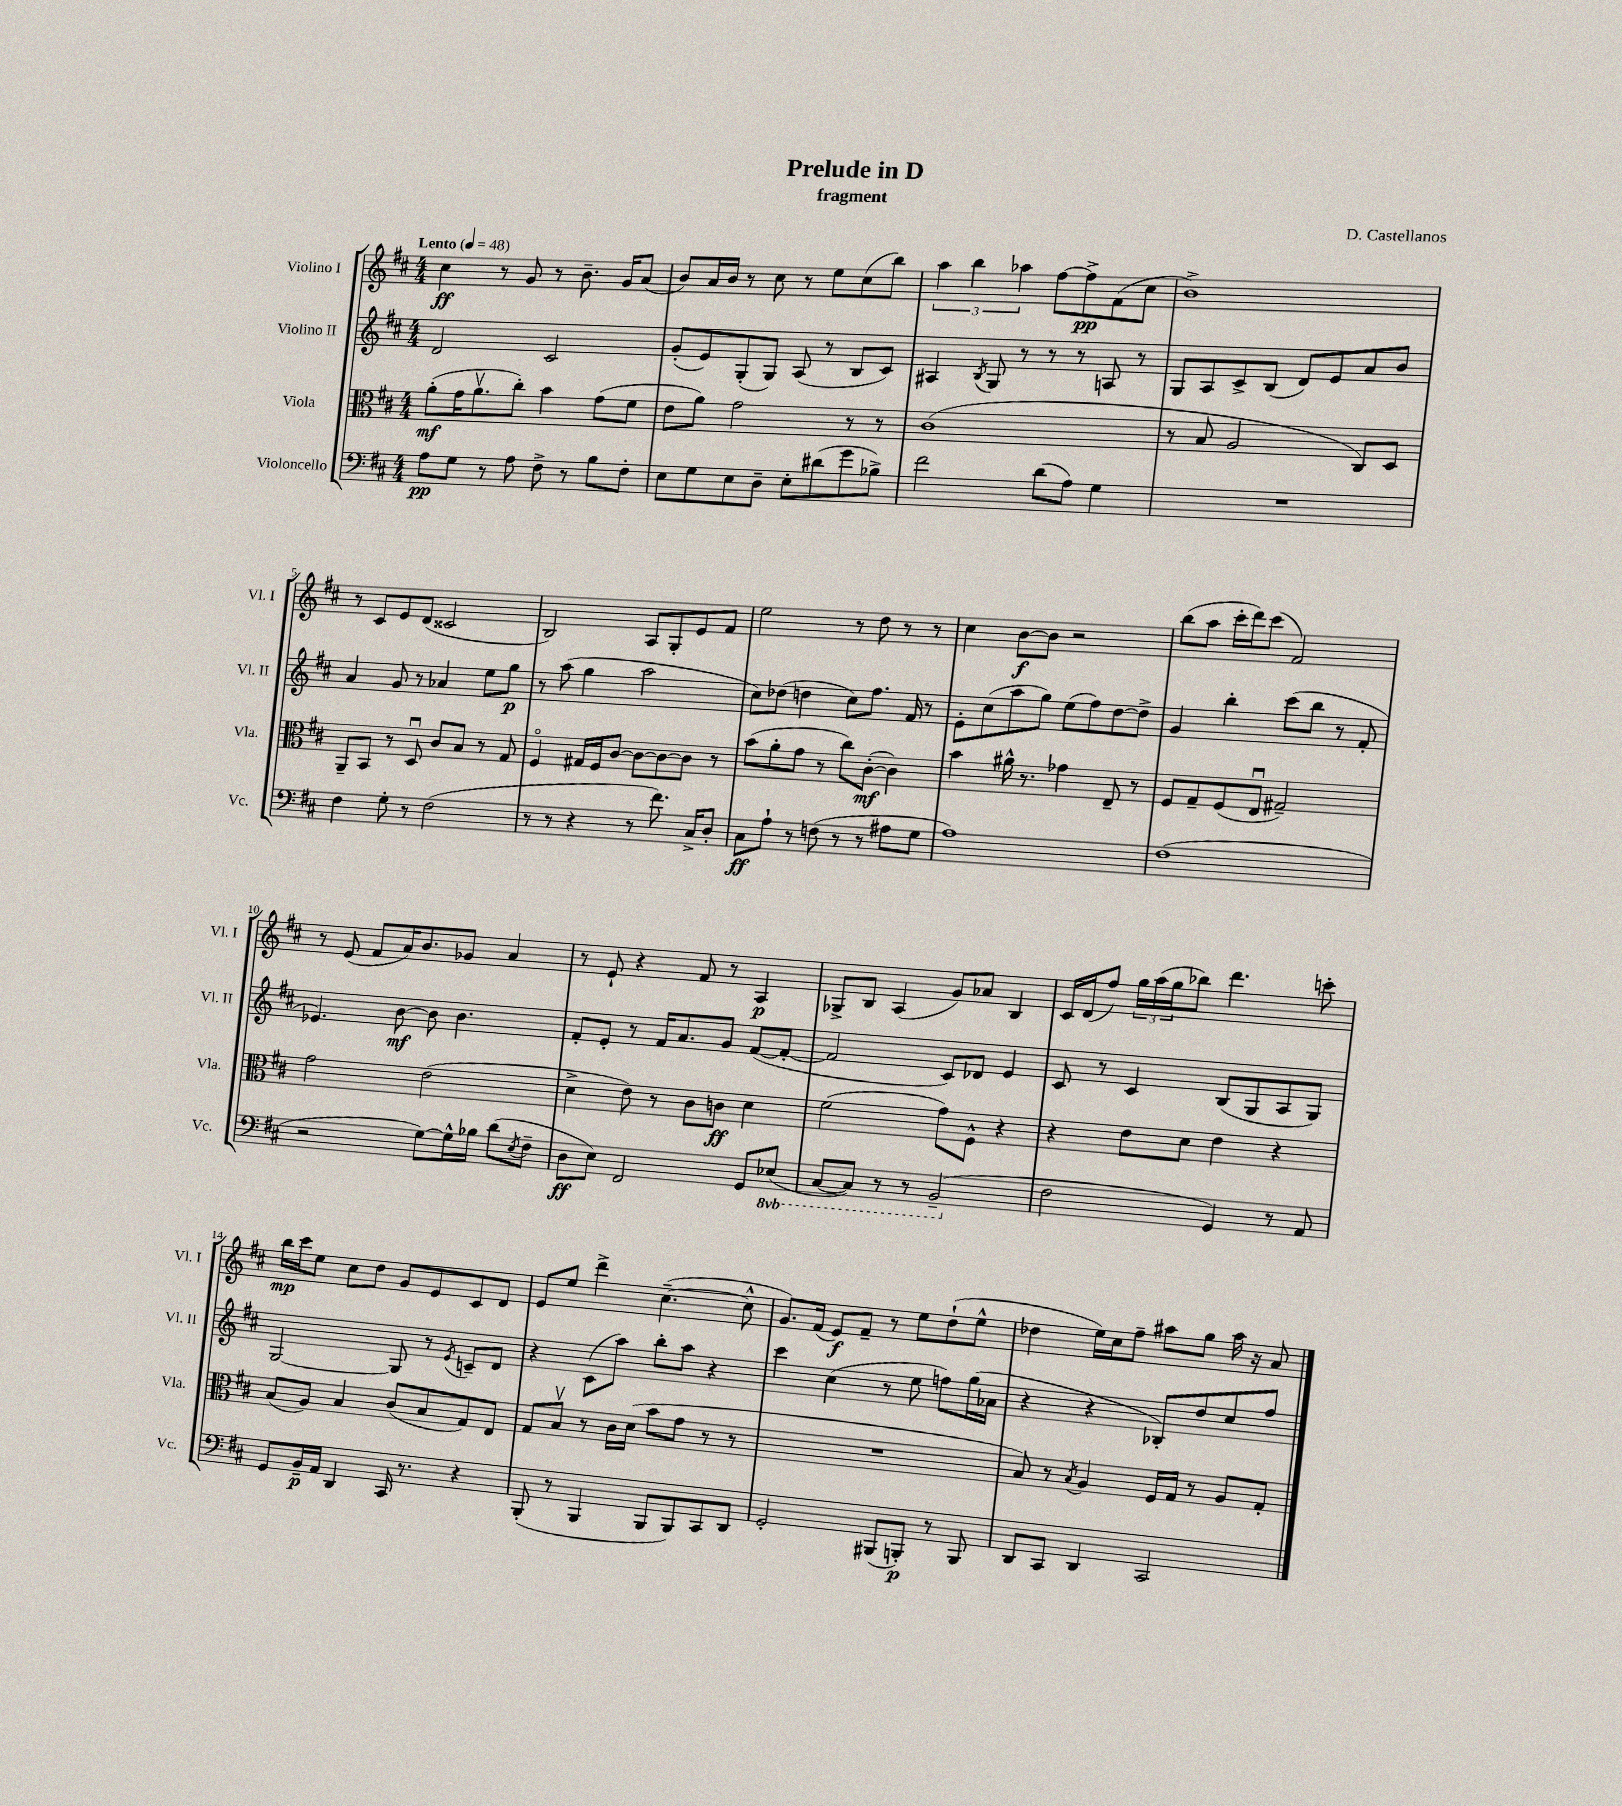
\header { title = "Prelude in D" composer = "D. Castellanos" subtitle = "fragment" }
<<
\new StaffGroup <<
\new Staff = "s0" \with { instrumentName = "Violino I" shortInstrumentName = "Vl. I" } {
    \clef treble \key d \major \numericTimeSignature \time 4/4 \tempo "Lento" 4 = 48
    cis''4\ff r8 g'8 r8 b'8.-- g'16 a'8( |
    b'8) a'16 b'16 r8 cis''8 r8 e''8 cis''8( b''8) |
    \tuplet 3/2 { a''4 b''4 aes''4 } fis''8~ fis''8->\pp fis'8( cis''8 |
    b'1->) |
    r8 cis'8 e'8 d'8( cisis'2 |
    b2) a8 g8-. e'8 fis'8 |
    e''2 r8 d''8 r8 r8 |
    cis''4 b'8~\f b'8 r2 |
    b''8( a''8 cis'''16-. d'''16) cis'''8( fis'2) |
    r8 e'8( fis'8 a'16) b'8. ges'8 a'4 |
    r8 e'8-! r4 fis'8 r8 a4\p |
    ges8-> b8 a4( g'8) aes'8 b4 |
    cis'16 d'16( fis''8) \tuplet 3/2 { g''16 a''16( g''16 } bes''8) d'''4. c'''8-. |
    b''16\mp cis'''16 e''8 cis''8 d''8 g'8 e'8 cis'8 d'8 |
    e'8 e''8 d'''4-> cis''4.~--( cis''8-^ |
    g'8.) fis'16( e'8\f) fis'8-- r8 e''8 d''8-!( e''8-^ |
    des''4 e''16) cis''16 fis''8-- ais''8 g''8 ais''16 r16 a'8 \bar "|." |
}
\new Staff = "s1" \with { instrumentName = "Violino II" shortInstrumentName = "Vl. II" } {
    \clef treble \key d \major \numericTimeSignature \time 4/4
    d'2 cis'2 |
    g'8-.( e'8) g8-.( g8) a8( r8 b8 cis'8) |
    ais4 \acciaccatura { b8 } g8 r8 r8 r8 a8 r8 |
    g8 a8 cis'8-> b8( d'8) e'8 a'8 b'8 |
    a'4 g'8 r8 aes'4 e''8 g''8\p |
    r8 a''8( g''4 a''2 |
    cis''8) des''8( d''4 cis''8) fis''8. fis'16 r8 |
    e'8-. cis''8( a''8 g''8) e''8( fis''8) d''8~ d''8-> |
    g'4 b''4-. cis'''8( b''8 r8 fis'8-. |
    ees'4.) b'8~\mf b'8 b'4. |
    fis'8-. e'8-. r8 fis'16 a'8. g'8 fis'8~( fis'8~-. |
    fis'2 cis'8) des'8 e'4 |
    cis'8 r8 cis'4 b8( g8 a8 g8) |
    g2~ g8 r8 \acciaccatura { e'8 } c'8-- d'8 |
    r4 cis'8( a''8) b''8-. a''8 r4 |
    cis'''4 cis''4( r8 e''8 f''8) g''16( aes'16 |
    r4 r4 bes8-.) d''8 cis''8 fis''8 \bar "|." |
}
\new Staff = "s2" \with { instrumentName = "Viola" shortInstrumentName = "Vla." } {
    \clef alto \key d \major \numericTimeSignature \time 4/4
    a'8-.\mf( g'16 a'8.\upbow cis''8-.) b'4 g'8( fis'8 |
    e'8 a'8) g'2 r8 r8 |
    cis'1( |
    r8 b8 a2 cis8) d8 |
    a,8-- b,8 r8 d8\downbow cis'8 b8 r8 g8 |
    fis4\flageolet gis16 fis16 cis'8~ cis'8~ cis'8~ cis'8 r8 |
    b'8( a'8-. g'8 r8 cis''8) cis'8~-.\mf( cis'4) |
    b'4 ais'16-^ r8. ges'4 e8-- r8 |
    fis8 g8-- fis8( e8\downbow gis2--) |
    g'2 e'2( |
    d'4-> e'8) r8 cis'8 c'8\ff d'4 |
    fis'2( g'8) fis8-^ r4 |
    r4 e'8 d'8 e'4 r4 |
    b8( a8) b4 cis'8( b8 g8) e8 |
    g8 b8\upbow r8 cis'16 d'16( b'8 g'8 r8 r8 |
    R1 |
    b8) r8 \acciaccatura { b8 } a4 fis16 g16 r8 a8 g8-. \bar "|." |
}
\new Staff = "s3" \with { instrumentName = "Violoncello" shortInstrumentName = "Vc." } {
    \clef bass \key d \major \numericTimeSignature \time 4/4 \set Staff.ottavationMarkups = #ottavation-simple-ordinals
    a8\pp g8 r8 a8 fis8-> r8 b8 fis8-. |
    e8 g8 e8 d8-- e8-. dis'8( g'8 bes8->) |
    fis'2 d'8( a8) g4 |
    R1 |
    fis4 g8-. r8 fis2( |
    r8 r8 r4 r8 fis'8.) cis16-> d8-. |
    cis8\ff a8-! r8 f8( r8 r8 ais8 g8 |
    a1) |
    fis1( |
    r2 g8~) g16-^ bes16 d'8( \acciaccatura { e8 } fis8-- |
    d8\ff e8) fis,2 g,8 \ottava #-1 ees,8( |
    cis,8~ cis,8) r8 r8 b,,2--( \ottava #0 |
    fis2 g,4) r8 a,8 |
    g,8 b,16--\p a,16 d,4 cis,16 r8. r4 |
    b,,8-.( r8 b,,4 b,,8 b,,8) cis,8 d,8 |
    g,2-. bis,,8( b,,8-.\p) r8 b,,8 |
    d,8 cis,8 d,4 cis,2 \bar "|." |
}
>>
>>
